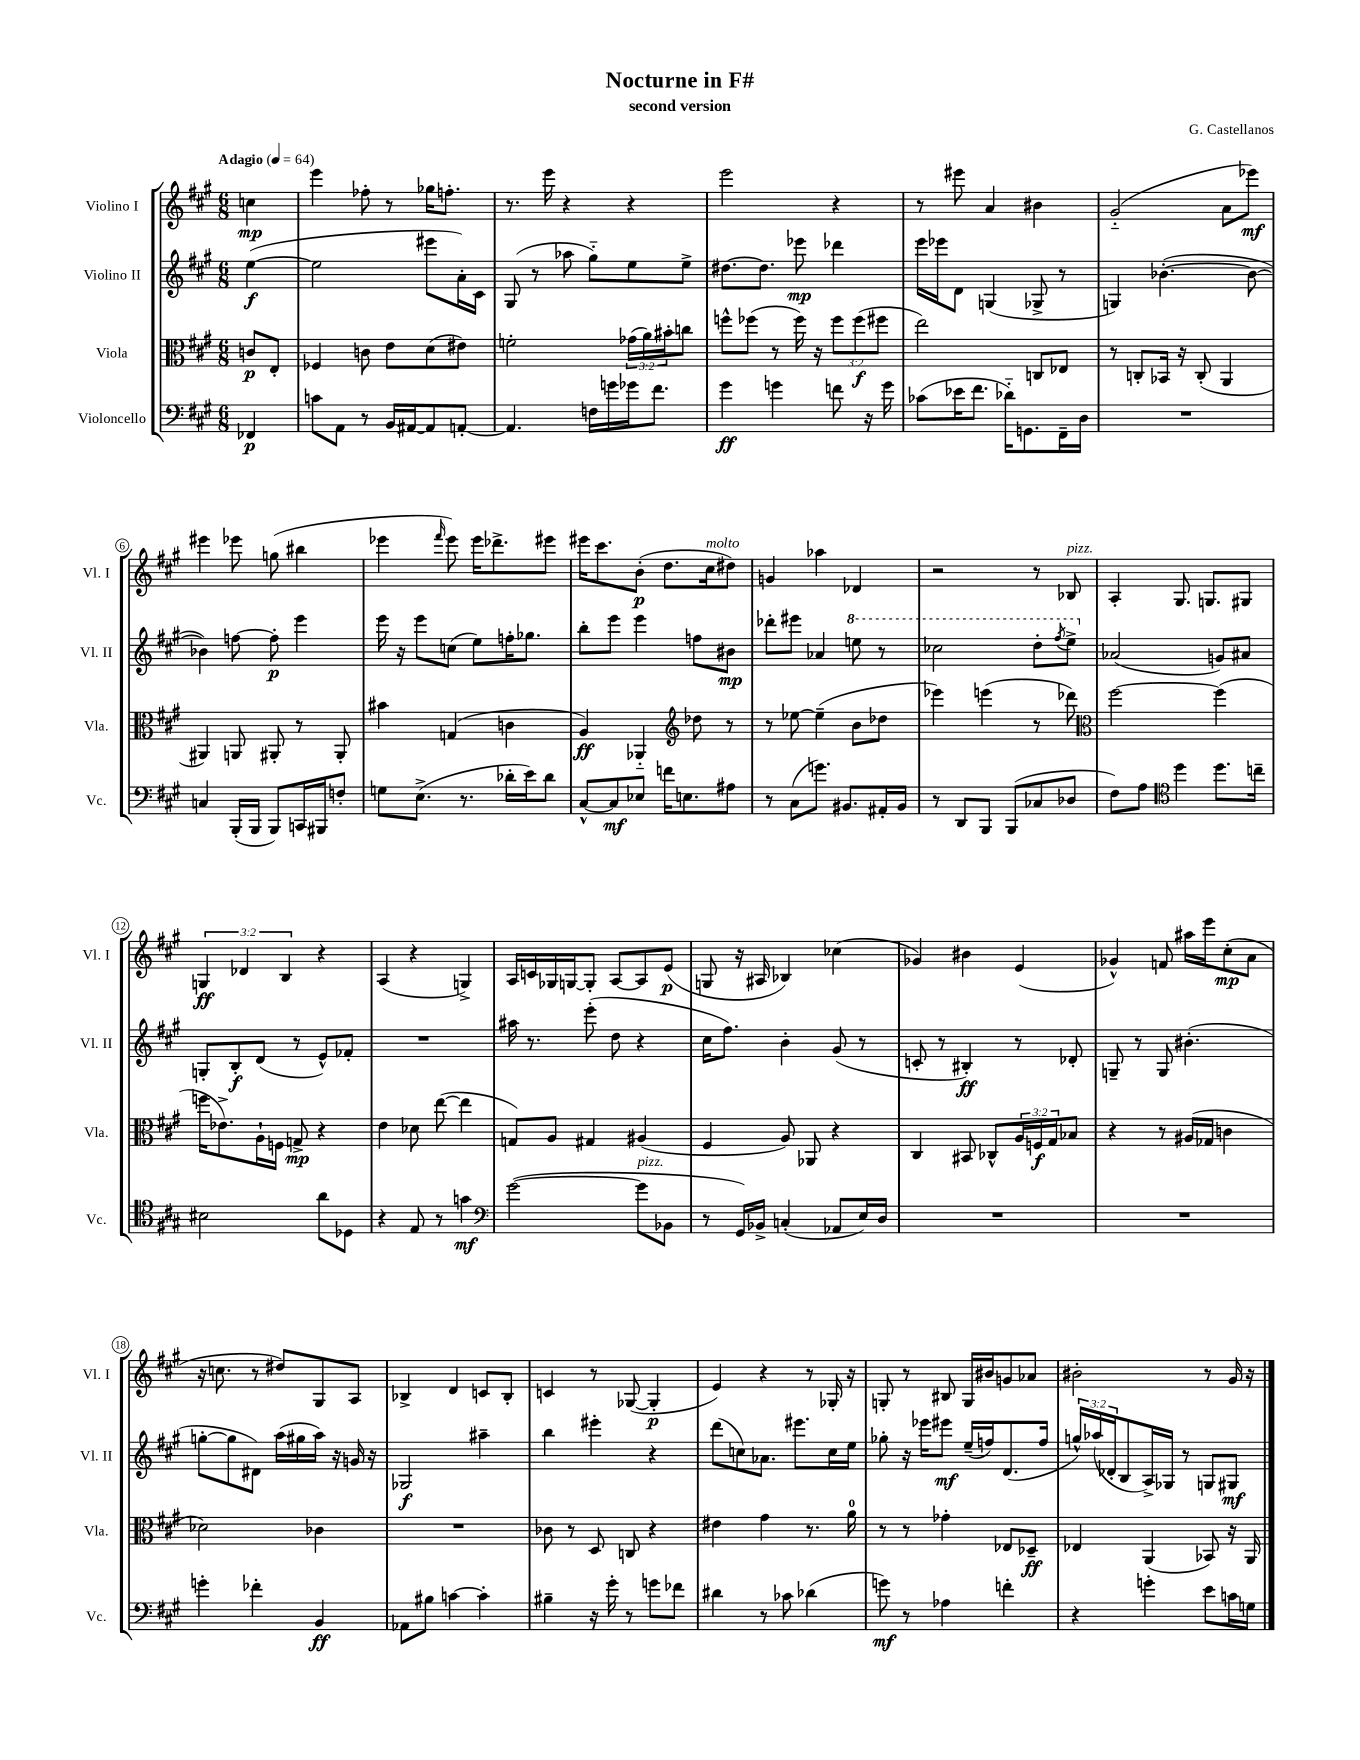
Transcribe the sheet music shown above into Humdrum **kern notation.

**kern	**dynam	**kern	**dynam	**kern	**dynam	**kern	**dynam
*part4	*part4	*part3	*part3	*part2	*part2	*part1	*part1
*staff4	*staff4	*staff3	*staff3	*staff2	*staff2	*staff1	*staff1
*I"Violoncello	*	*I"Viola	*	*I"Violino II	*	*I"Violino I	*
*I'Vc.	*	*I'Vla.	*	*I'Vl. II	*	*I'Vl. I	*
*clefF4	*	*clefC3	*	*clefG2	*	*clefG2	*
*k[f#c#g#]	*	*k[f#c#g#]	*	*k[f#c#g#]	*	*k[f#c#g#]	*
*M6/8	*	*M6/8	*	*M6/8	*	*M6/8	*
*MM64	*	*MM64	*	*MM64	*	*MM64	*
=	=	=	=	=	=	=	=
!	!	!	!	!	!	!LO:TX:a:B:t=Adagio	!
4FF-X/	p	8cn/L	p	([4ee\	f	4ccn\	mp
.	.	8E'/J	.	.	.	.	.
=1	=1	=1	=1	=1	=1	=1	=1
8cn\L	.	4F-X/	.	2ee\]	.	4eee\	.
8AA\J	.	.	.	.	.	.	.
8r	.	8cn\	.	.	.	8ff-X'\	.
16BB/LL	.	8e\L	.	.	.	8r	.
[16AA#X/J	.	.	.	.	.	.	.
8AA#/]	.	(8d\	.	8eee#X\L	.	16gg-X\KL	.
.	.	.	.	.	.	8.ffn'\J	.
[8AAn'/J	.	8e#X\J)	.	16a'\L)	.	.	.
.	.	.	.	16c#\JJ	.	.	.
=2	=2	=2	=2	=2	=2	=2	=2
4.AA/]	.	2fn'\	.	(8G#/	.	8.r	.
.	.	.	.	8r	.	.	.
.	.	.	.	.	.	16eee\	.
.	.	.	.	8aa-X\	.	4r	.
16Fn\LL	.	.	.	8gg#\L)	.	.	.
16gn\	.	.	.	.	.	.	.
16g-X\J	.	(24g-X\LL	.	8ee\	.	4r	.
.	.	24a\)	.	.	.	.	.
8.f#\J	.	.	.	.	.	.	.
.	.	24b#X'\J	.	.	.	.	.
.	.	8ccn\J	.	8ee^\J	.	.	.
=3	=3	=3	=3	=3	=3	=3	=3
4g#\	ff	8ffn^^\L	.	[8.dd#X\L	.	2eee\	.
.	.	(8ff-X\J	.	.	.	.	.
.	.	.	.	8.dd#\J]	.	.	.
4gn\	.	8r	.	.	.	.	.
.	.	16ff-\)	.	8eee-X\	mp	.	.
.	.	16r	.	.	.	.	.
8fn\	.	12ff-\L	.	4ddd-X\	.	4r	.
.	.	(12ff-\	f	.	.	.	.
16r	.	.	.	.	.	.	.
.	.	12ff#X\J	.	.	.	.	.
16g\	.	.	.	.	.	.	.
=4	=4	=4	=4	=4	=4	=4	=4
(8c-X\L	.	2ee\)	.	16eee\LL	.	8r	.
.	.	.	.	16eee-X\J	.	.	.
16e-X\K	.	.	.	8d\J	.	8eee#X\	.
8.f#\J	.	.	.	.	.	.	.
.	.	.	.	(4Gn/	.	4a/	.
16d-X\KL)	.	.	.	.	.	.	.
8.GGn\	.	.	.	.	.	.	.
.	.	8Cn/L	.	8G-X^/	.	4b#X\	.
16FF#~\L	.	8E-X/J	.	8r	.	.	.
16D\JJ	.	.	.	.	.	.	.
=5	=5	=5	=5	=5	=5	=5	=5
2.r	.	8r	.	4Gn/)	.	(2g#/	.
.	.	8Cn'/L	.	.	.	.	.
.	.	16BB-X/Jk	.	([4.b-X'\	.	.	.
.	.	16r	.	.	.	.	.
.	.	(8C'/	.	.	.	.	.
.	.	4AA/	.	.	.	8a\L	.
.	.	.	.	8b-\_	.	8eee-X\J)	mf
!!LO:LB:g=z
=6	=6	=6	=6	=6	=6	=6	=6
4Cn/	.	4AA#X/)	.	4b-X\])	.	4eee#X\	.
(16BBB'/LL	.	8AAn/	.	[8ffn\	.	8eee-X\	.
16BBB/JJ	.	.	.	.	.	.	.
8BBB/L)	.	8AA#X'/	.	8ff'\]	p	(8ggn\	.
16CCn/L	.	8r	.	4eee\	.	4bb#X\	.
16BBB#X/J	.	.	.	.	.	.	.
8Fn'/J	.	8AA#'/	.	.	.	.	.
=7	=7	=7	=7	=7	=7	=7	=7
8Gn\L	.	4b#X\	.	16eee\	.	4eee-X\	.
.	.	.	.	16r	.	.	.
(8.E^\J	.	.	.	8eee\L	.	.	.
.	.	.	.	.	.	16qqfff#/	.
.	.	(4Gn/	.	(8ccn\J	.	8eee-\)	.
8.r	.	.	.	.	.	.	.
.	.	.	.	8ee\L)	.	16eee-\KL	.
.	.	.	.	.	.	8.ddd-X^\	.
16d-X'\LL	.	4cn\	.	16ffn'\K	.	.	.
16e\J)	.	.	.	8.gg-X\J	.	.	.
8d-\J	.	.	.	.	.	8eee#X\J	.
=8	=8	=8	=8	=8	=8	=8	=8
[8C#^^/L	.	4A/)	ff	8bb'\L	.	16eee#X\KL	.
.	.	.	.	.	.	8.ccc#\	.
8C#/]	mf	.	.	8eee\J	.	.	.
8E-X/J	.	4AA-X/	.	4eee\	.	(8b'\J	p
16fn\KL	.	.	.	.	.	8.dd\L	.
8.En\	.	.	.	.	.	.	.
*	*	*clefG2	*	*	*	*	*
.	.	8dd-X\	.	8ffn\L	.	.	.
!	!	!	!	!	!	!LO:TX:a:i:t=molto	!
.	.	.	.	.	.	16cc#\k	.
8A#X\J	.	8r	.	8b#X\J	mp	8dd#X\J)	.
=9	=9	=9	=9	=9	=9	=9	=9
8r	.	8r	.	8ddd-X'\L	.	4gn/	.
(8C#\L	.	[8ee-X\	.	8eee#X\J	.	.	.
8.gn\J)	.	(4ee-~\]	.	4a-X/	.	4aa-X\	.
8.BB#X/L	.	.	.	.	.	.	.
*	*	*	*	*8va	*	*	*
.	.	8b\L	.	8eeen\	.	4d-X/	.
16AA#X'/L	.	8dd-X\J	.	8r	.	.	.
16BB#/JJ	.	.	.	.	.	.	.
=10	=10	=10	=10	=10	=10	=10	=10
8r	.	4eee-X\)	.	2ccc-X\	.	2r	.
8DD/L	.	.	.	.	.	.	.
8BBB/J	.	(4eeen\	.	.	.	.	.
(8BBB/L	.	.	.	.	.	.	.
8C-X/	.	8r	.	8ddd'\L	.	8r	.
.	.	.	.	8qfff#/	.	.	.
!	!	!	!	!	!	!LO:TX:a:i:t=pizz.	!
8D-X/J	.	8ddd-X\)	.	8eee^\J	.	8B-X/	.
=11	=11	=11	=11	=11	=11	=11	=11
*	*	*clefC3	*	*	*	*	*
*	*	*	*	*X8va	*	*	*
8F#\L)	.	[2ff#\	.	(2a-X/	.	4A'/	.
8A\J	.	.	.	.	.	.	.
*clefC4	*	*	*	*	*	*	*
4dd\	.	.	.	.	.	8.G#/	.
.	.	.	.	.	.	8.Gn/L	.
8.dd\L	.	(4ff#\]	.	8gn/L)	.	.	.
.	.	.	.	8a#X/J	.	8G#X/J	.
16ccn~\Jk	.	.	.	.	.	.	.
!!LO:LB:g=z
=12	=12	=12	=12	=12	=12	=12	=12
2B#X\	.	16ffn\KL	.	8Gn'/L	.	6Gn/	ff
.	.	8.e-X^\)	.	.	.	.	.
.	.	.	.	8B'/	f	.	.
.	.	.	.	.	.	6d-X/	.
.	.	16A`\L	.	(8d/J	.	.	.
.	.	16Fn\JJ	.	.	.	.	.
.	.	.	.	.	.	6B/	.
.	.	8Gn^/	mp	8r	.	.	.
8a\L	.	4r	.	8e^^/L)	.	4r	.
8D-X\J	.	.	.	8f-X'/J	.	.	.
=13	=13	=13	=13	=13	=13	=13	=13
4r	.	4e\	.	2.r	.	(4A/	.
8E/	.	8d-X\	.	.	.	4r	.
8r	.	([8ee\	.	.	.	.	.
4gn\	mf	4ee\]	.	.	.	4Gn^/)	.
=14	=14	=14	=14	=14	=14	=14	=14
*clefF4	*	*	*	*	*	*	*
([2g#\	.	8Gn/L)	.	16aa#X\	.	16A/LL	.
.	.	.	.	8.r	.	16cn/	.
.	.	8A/J	.	.	.	16G-X/	.
.	.	.	.	.	.	[16Gn/J	.
.	.	4G#X/	.	(8eee'\	.	8G'/J]	.
.	.	.	.	8dd\	.	[8A/L	.
!LO:TX:a:i:t=pizz.	!	!	!	!	!	!	!
8g#\L]	.	(4A#X/	.	4r	.	8A/]	.
8BB-X\J	.	.	.	.	.	(8e/J	p
=15	=15	=15	=15	=15	=15	=15	=15
8r	.	4F#/	.	16cc#\KL	.	8Gn/	.
.	.	.	.	8.ff#\J)	.	.	.
16GG#/LL)	.	.	.	.	.	16r	.
16BB-X^/JJ	.	.	.	.	.	16A#X/	.
(4Cn'/	.	8A/)	.	4b'\	.	4B-X/)	.
.	.	8AA-X/	.	.	.	.	.
8AA-X/L	.	4r	.	(8g#/	.	(4cc-X\	.
16E/L)	.	.	.	8r	.	.	.
16D/JJ	.	.	.	.	.	.	.
=16	=16	=16	=16	=16	=16	=16	=16
2.r	.	4C#/	.	8cn'/	.	4g-X/)	.
.	.	.	.	8r	.	.	.
.	.	8BB#X/	.	4B#X'/)	ff	4b#X\	.
.	.	8C-X^^/L	.	.	.	.	.
.	.	24A/L	.	8r	.	(4e/	.
.	.	24Fn/	f	.	.	.	.
.	.	24G#/J	.	.	.	.	.
.	.	8B-X/J	.	8d-X'/	.	.	.
=17	=17	=17	=17	=17	=17	=17	=17
2.r	.	4r	.	8Gn~/	.	4g-X^^/)	.
.	.	.	.	8r	.	.	.
.	.	8r	.	8G/	.	8fn/	.
.	.	(16A#X/LL	.	(4.b#X'\	.	16aa#X\LL	.
.	.	16G-X/JJ	.	.	.	16eee\J	.
.	.	4cn\	.	.	.	(8cc#'\	mp
.	.	.	.	.	.	8a\J	.
!!LO:LB:g=z
=18	=18	=18	=18	=18	=18	=18	=18
4gn'\	.	2d-X\)	.	[8ggn'\L	.	16r	.
.	.	.	.	.	.	8.ccn\	.
.	.	.	.	8gg\]	.	.	.
4f-X'\	.	.	.	8d#X\J)	.	8r	.
.	.	.	.	(16aa\LL	.	8dd#X/L)	.
.	.	.	.	16gg#X\	.	.	.
4BB/	ff	4c-X\	.	16aa\JJ)	.	8G#/	.
.	.	.	.	16r	.	.	.
.	.	.	.	16gn/	.	8A/J	.
.	.	.	.	16r	.	.	.
=19	=19	=19	=19	=19	=19	=19	=19
8AA-X\L	.	2.r	.	2G-X/	f	4B-X^/	.
8B#X\J	.	.	.	.	.	.	.
[4cn\	.	.	.	.	.	4d/	.
4c'\]	.	.	.	4aa#X~\	.	8cn/L	.
.	.	.	.	.	.	8B-'/J	.
=20	=20	=20	=20	=20	=20	=20	=20
4B#X~\	.	8c-X\	.	4bb\	.	4cn/	.
.	.	8r	.	.	.	.	.
16r	.	8D/	.	4eee#X'\	.	8r	.
16g#'\	.	.	.	.	.	.	.
8r	.	8Cn/	.	.	.	([8G-X/	.
8gn\L	.	4r	.	4r	.	4G-'/]	p
8f-X\J	.	.	.	.	.	.	.
=21	=21	=21	=21	=21	=21	=21	=21
4d#X\	.	4e#X\	.	(8ddd\L	.	4e/)	.
.	.	.	.	8ccn\)	.	.	.
8r	.	4g#\	.	8.a-X\J	.	4r	.
8c-X\	.	.	.	.	.	.	.
.	.	.	.	8.eee#X\L	.	.	.
(4d-X\	.	8.r	.	.	.	8r	.
.	.	.	.	16cc\L	.	16G-X'/	.
.	.	16a\	.	16ee\JJ	.	16r	.
=22	=22	=22	=22	=22	=22	=22	=22
8gn\)	mf	8r	.	8gg-X'\	.	8Gn'/	.
8r	.	8r	.	16r	.	8r	.
.	.	.	.	16eee-X\KL	.	.	.
4A-X\	.	4g-X'\	.	8eee#X\J	mf	8B#X/	.
.	.	.	.	(16ee~/LL	.	16G/LL	.
.	.	.	.	16ffn/J)	.	16b#X/J	.
4fn'\	.	8E-X/L	.	(8.d/	.	8gn/	.
.	.	8D-X~/J	ff	.	.	8a-X/J	.
.	.	.	.	16ff/Jk	.	.	.
=23	=23	=23	=23	=23	=23	=23	=23
4r	.	4E-X/	.	24ggn^^/LL)	.	2b#X'\	.
.	.	.	.	(24aa-X/	.	.	.
.	.	.	.	24d-X'/J	.	.	.
.	.	.	.	8B/	.	.	.
4gn'\	.	(4AA/	.	16A^/L)	.	.	.
.	.	.	.	16G-X/JJ	.	.	.
.	.	.	.	8r	.	.	.
8e\L	.	8BB-X/)	.	8Gn/L	.	8r	.
16cn\L	.	16r	.	8G#X/J	mf	16g#/	.
16Gn\JJ	.	16AA/	.	.	.	16r	.
==	==	==	==	==	==	==	==
*-	*-	*-	*-	*-	*-	*-	*-
